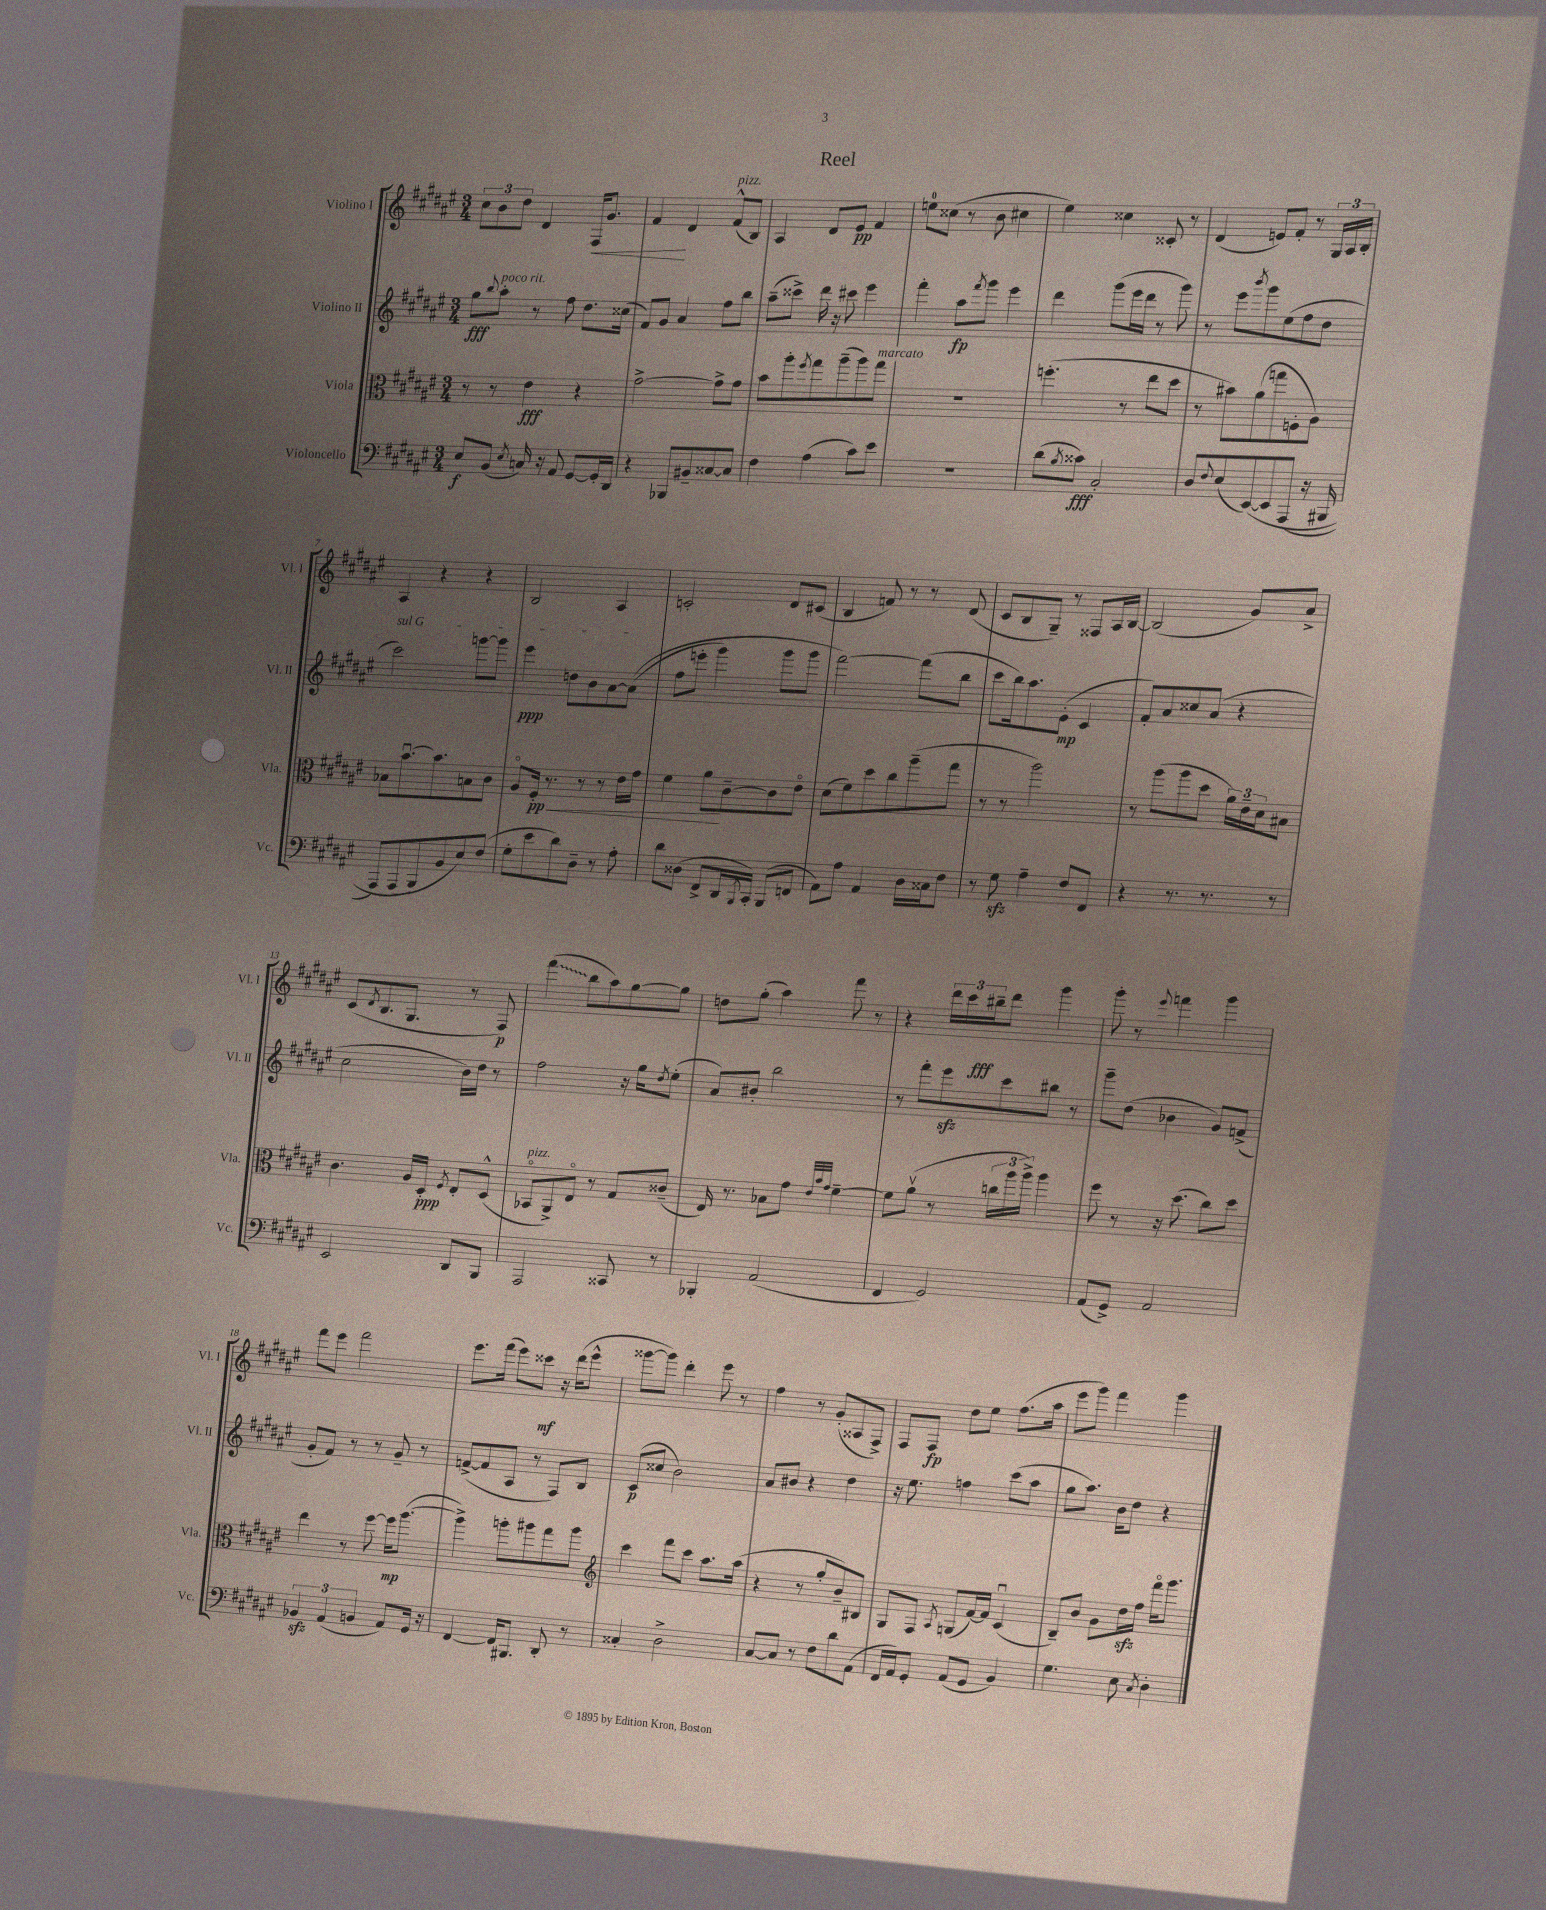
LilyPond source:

\header { title = "Reel" }
<<
\new StaffGroup <<
\new Staff = "s0" \with { instrumentName = "Violino I" shortInstrumentName = "Vl. I" } {
    \clef treble \key fis \major \numericTimeSignature \time 3/4
    \tuplet 3/2 { cis''8 b'8 dis''8 } dis'4 fis16\< gis'8. |
    fis'4\! dis'4 fis'8-^^\markup { \italic "pizz." }( b8) |
    ais4 dis'8 eis'8\pp fis'4 |
    e''8-0 cisis''8( r8 b'8 cis''4 |
    eis''4) cisis''4 cisis'8-. r8 |
    dis'4( e'8) fis'8-. r8 \tuplet 3/2 { gis16 ais16 b16-. } |
    ais4 r4 r4 |
    b2 ais4 |
    c'2-. dis'8 cis'8( |
    b4 f'8) r8 r8 dis'8( |
    cis'8 b8 gis8--) r8 fisis8 ais16 b16~ |
    b2( gis'8) ais'8-> |
    cis'8( \acciaccatura { dis'8 } b8. gis8. r8 fis8\p) |
    \once \override Glissando.style = #'zigzag fis'''4\glissando( b''8 ais''8) gis''8~ gis''8 |
    d''8 gis''8-.( ais''4) fis'''8 r8 |
    r4 \tuplet 3/2 { dis'''16 cis'''16 bis''16--\fff } dis'''8 gis'''4 |
    gis'''8-. r8 \appoggiatura { eis'''8 } f'''4 gis'''4 |
    fis'''8 eis'''8 fis'''2 |
    eis'''8. fis'''16( eis'''8) cisis'''8\mf r16 dis'''16( eis'''8-^ |
    gisis'''8~ gisis'''8) dis'''4-. eis'''8 r8 |
    fis''4 r8 gis'8-.( aisis8 fis8->) |
    fis8 fis8\fp dis''8 eis''8 fis''8.( ais''16 |
    eis'''8 gis'''8) fis'''4 gis'''4 \bar "|." |
}
\new Staff = "s1" \with { instrumentName = "Violino II" shortInstrumentName = "Vl. II" } {
    \clef treble \key fis \major \numericTimeSignature \time 3/4
    gis''8\fff \appoggiatura { b''8 } ais''8-.^\markup { \italic "poco rit." } r8 fis''8 dis''8. cisis''16( |
    fis'8) gis'8 ais'4 fis''8 b''8 |
    ais''8--( cisis'''8->) dis'''16 r16 cis'''8 eis'''4 |
    fis'''4-. ais''8\fp \acciaccatura { fis'''8 } gis'''8 eis'''4 |
    dis'''4 gis'''8( eis'''16 dis'''16 r8 gis'''8) |
    r8 eis'''8 \acciaccatura { b'''8 } gis'''8 eis''8( fis''8 dis''8 |
    \once \override TextSpanner.bound-details.left.text = \markup { \italic "sul G" } cis'''2\startTextSpan) g'''8~ g'''8 |
    eis'''4\ppp d''8 b'8 ais'8~ ais'8\stopTextSpan(\( |
    fis''8 e'''8-. gis'''4) gis'''8 gis'''8 |
    fis'''2~\) fis'''8( b''8 |
    cis'''8 b''16) ais''8. eis'8-.\mp( cis'4 |
    fis'8-.) ais'8 cisis''8 ais'8( r4 |
    cis''2 b'16) dis''16 r8 |
    fis''2 r16 gis''16 \acciaccatura { dis''8 } eis''8-.( |
    ais'8) bis'8-. b''2 |
    r8 fis'''8-. eis'''8\sfz cis'''8 bis''8 r8 |
    gis'''8-- dis''8( bes'4 gis'8) f'8->( |
    gis'8-. fis'8) r8 r8 gis'8-- r8 |
    f'8~->( f'8 ais8 r8 fis8) b8 |
    cis'8\p( cisis''8 b'2) |
    ais'8 bis'8 r4 dis''4 |
    r16 eis''8. f''4 cis'''8( ais''8 |
    gis''8 ais''8.) b'16 dis''8 r4 \bar "|." |
}
\new Staff = "s2" \with { instrumentName = "Viola" shortInstrumentName = "Vla." } {
    \clef alto \key fis \major \numericTimeSignature \time 3/4
    r8 r8 eis'4\fff r4 |
    gis'2~-> gis'8-> gis'8 |
    b'8 ais''8-. \acciaccatura { fis''8 } gis''8 ais''8--( ais''8) gis''8^\markup { \italic "marcato" } |
    R2. |
    f''4.-.( r8 eis''8 dis''8 |
    r8 bis'8) ais'8( g''8 f8-. ais8) |
    bes8 b'8.~\downbow b'8. b8 cis'8 |
    ais8\flageolet fis16-.\pp\< r8. r8 r8 eis'16 gis'16 |
    fis'4 ais'8\! cis'8~-- cis'8 eis'8\flageolet |
    dis'8( fis'8) dis''8 cis''8 ais''8--( gis''8 |
    r8 r8 ais''2) |
    r8 ais''8( ais''8 dis''8 \tuplet 3/2 { ais'16) eis'16-- dis'16 } bis8 |
    cis'4. ais16 dis16-.\ppp \acciaccatura { fis8 } eis8-. dis8-^( |
    bes,8\flageolet^\markup { \italic "pizz." } ais,8->) eis8\flageolet r8 gis8 cisis'8--( |
    eis16) r8. bes8 gis'8 \grace { eis'32 b'32 gis'32 } fis'4~-- |
    fis'8 ais'8\upbow( r8 \tuplet 3/2 { c''16 ais''16 ais''16->) } ais''4 |
    fis''8 r8 r16 dis''8.( cis''8) dis''8 |
    eis''4 r8 fis''8~ fis''16\mp ais''8.~( |
    ais''4->) a''8-. ais''8 gis''8 ais''8 |
    \clef treble cis'''4 fis'''8 cis'''8 ais''8. ais''16( |
    r4 r8 gis''8-. b'8--) bis8 |
    gis8 fis8 \acciaccatura { ais8 } g8( fis'16~) fis'16 cis'4\downbow( |
    b8--) b'8 gis'8 dis''16\sfz fis''16 fis'''16\flageolet gis'''8. \bar "|." |
}
\new Staff = "s3" \with { instrumentName = "Violoncello" shortInstrumentName = "Vc." } {
    \clef bass \key fis \major \numericTimeSignature \time 3/4
    eis8\f b,8( \acciaccatura { eis8 } c16) r16 ais,8 gis,8~ gis,16-. dis,16 |
    r4 bes,,8 bis,8-- cisis8~ cisis8 |
    fis4 ais4( cis'8) eis'8 |
    R2. |
    dis'8( \acciaccatura { b8 } cisis'8\fff) cis2-. |
    dis8 \appoggiatura { fis8 } eis8( eis,8~)\( eis,8 ais,,8( r16 bis,,16 |
    ais,,8) ais,,8( b,,8\) b,8 eis8) fis8( |
    gis8-. eis'8 dis'8) dis8-- r8 ais8-. |
    dis'8 disis8( fis,8-> dis,16 \acciaccatura { b,,8 } cis,16-.) b,,8( f,8 |
    ais,8) ais8 ais,4 dis16 cisis16 fis8 |
    r8 gis8\sfz ais4-- fis8 fis,8 |
    r4 r8. r8. r8 |
    eis,2 dis,8 b,,8 |
    ais,,2 cisis,8 r8 |
    bes,,4-. ais,2( |
    fis,4 gis,2) |
    ais,8( gis,8->) ais,2 |
    \tuplet 3/2 { bes,4\sfz ais,4( b,4 } ais,8) gis,16 r16 |
    fis,4~ fis,16 bis,,8. dis,8-. r8 |
    cisis4-. dis2-> |
    cis8~ cis8 r8 fis8 dis'8 ais,8( |
    fis,16 ais,16) gis,8-. ais,8( gis,8 b,4) |
    gis4. eis8 \acciaccatura { cis8 } dis4-. \bar "|." |
}
>>
>>
